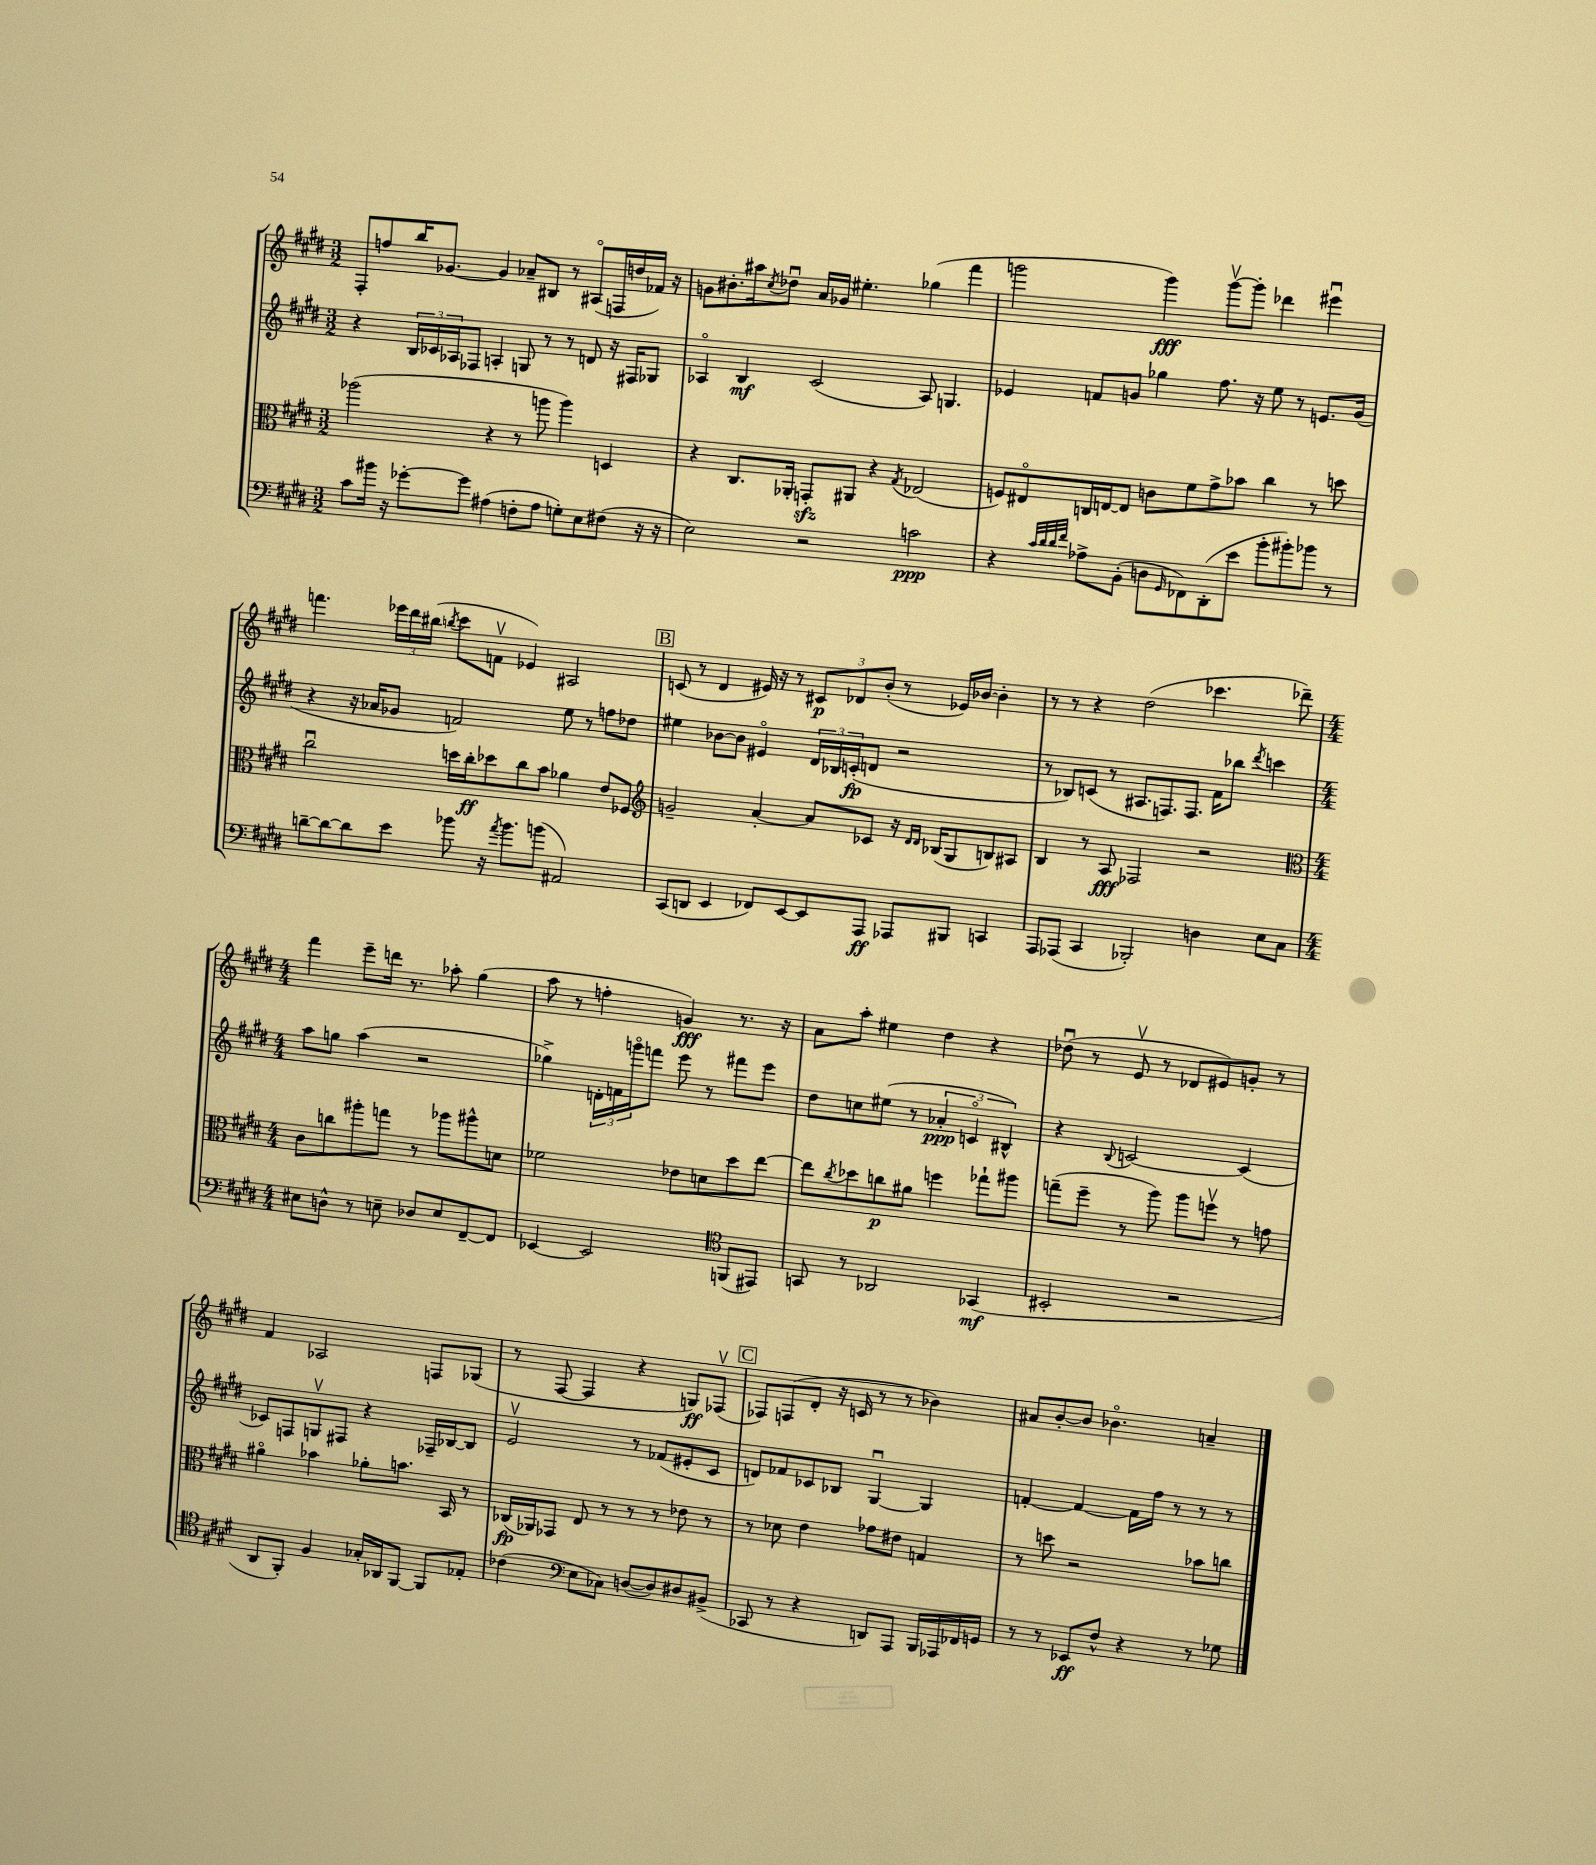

**kern	**dynam	**kern	**dynam	**kern	**dynam	**kern	**dynam
*part4	*part4	*part3	*part3	*part2	*part2	*part1	*part1
*staff4	*staff4	*staff3	*staff3	*staff2	*staff2	*staff1	*staff1
*clefF4	*	*clefC3	*	*clefG2	*	*clefG2	*
*k[f#c#g#d#]	*	*k[f#c#g#d#]	*	*k[f#c#g#d#]	*	*k[f#c#g#d#]	*
*M3/2	*	*M3/2	*	*M3/2	*	*M3/2	*
=9	=9	=9	=9	=9	=9	=9	=9
8c#\L	.	(2aa-X\	.	4r	.	8F#'/L	.
16b#X\Jk	.	.	.	.	.	8ffn/	.
16r	.	.	.	.	.	.	.
[8g-X'\L	.	.	.	24B/LL	.	16bb/K	.
.	.	.	.	24c-X/	.	.	.
.	.	.	.	.	.	[8.g-X/J	.
.	.	.	.	24A-X/J	.	.	.
8g-\J]	.	.	.	8F-X/J	.	.	.
(4A#X\	.	4r	.	4An'/	.	4g-/]	.
8Fn'\L	.	8r	.	8Gn/	.	8a-X~/L	.
8A#\J	.	8aan\	.	8r	.	8B#X/J	.
8Gn'\L)	.	4aa\)	.	8r	.	8r	.
8E\	.	.	.	8dn/	.	(8A#X/L	.
(8F#X\J	.	4Dn/	.	16r	.	16Fn/L	.
.	.	.	.	16F#X/KL	.	16ddn/	.
16r	.	.	.	8G-X/J	.	16f-X/JJ)	.
16r	.	.	.	.	.	16r	.
=10	=10	=10	=10	=10	=10	=10	=10
2E\)	.	4r	.	4A-X/	.	8gn\L	.
.	.	.	.	.	.	8.b#X'\	.
.	.	8.C#/L	.	4B/	mf	.	.
.	.	.	.	.	.	16aa#X\k	.
.	.	.	.	.	.	8qcc#/	.
.	.	.	.	.	.	8dd-Xu\J	.
.	.	16AA-X'/Jk	.	.	.	.	.
2r	.	8GGnzz'/L	.	(2c#/	.	16a/LL	.
.	.	.	.	.	.	16g-X/JJ	.
.	.	8AA#X/J	.	.	.	4.ee#X'\	.
.	.	4r	.	.	.	.	.
.	.	8qG#/	.	.	.	.	.
2cn\	ppp	(2E-X/	.	8A-/)	.	(4gg-X\	.
.	.	.	.	4.Gn/	.	.	.
.	.	.	.	.	.	4fff#\	.
=11	=11	=11	=11	=11	=11	=11	=11
4r	.	8Fn/L)	.	4e-X/	.	2gggn\	.
.	.	8E#X/	.	.	.	.	.
32qqc#/LLL	.	.	.	.	.	.	.
32qqd#/	.	.	.	.	.	.	.
32qqd#/	.	.	.	.	.	.	.
32qqf#/JJJ	.	.	.	.	.	.	.
8A-X^\L	.	16Cn/L	.	8fn/L	.	.	.
.	.	[16En/J	.	.	.	.	.
(8BB'\J	.	8E/J]	.	8gn/J	.	.	.
8Dn\L	.	8cn\L	.	4gg-X\	.	4ggg\)	fff
16qqGG#/	.	.	.	.	.	.	.
8FF-X\)	.	8f#\	.	.	.	.	.
(8DD#'\	.	8g#^\	.	8.ff#\	.	[8gggv\L	.
8e\J	.	8b-X\J	.	.	.	8ggg'\J]	.
.	.	.	.	16r	.	.	.
8b'\L	.	4cc#\	.	8ee\	.	4ddd-X\	.
8b#X'\)	.	.	.	8r	.	.	.
8b-X\J	.	8r	.	8.en/L	.	4eee#Xu\	.
8r	.	8ddn\	.	.	.	.	.
.	.	.	.	(16g/Jk	.	.	.
!!LO:LB:g=z
=12	=12	=12	=12	=12	=12	=12	=12
[8dn~\L	.	2cc#u\	.	4r	.	4.fffn\	.
8d\_	.	.	.	.	.	.	.
8d\]	.	.	.	16r	.	.	.
.	.	.	.	16a-X/KL	.	.	.
8e\J	.	.	.	8g-X/J	.	24eee-X\LL	.
.	.	.	.	.	.	24ddd#\	.
.	.	.	.	.	.	(24bb#X\JJ	.
.	.	.	.	.	.	8qbbn/	.
8b-X\	.	16ddn\LL	.	2fn/)	.	8ccc#\L	.
.	.	16cc#'\J	ff	.	.	.	.
16r	.	8dd-X\	.	.	.	8fnv\J	.
8qa/	.	.	.	.	.	.	.
8.b-\L	.	.	.	.	.	.	.
.	.	8cc#\	.	.	.	4e-X/)	.
(8bn\J	.	8b\J	.	.	.	.	.
2AA#X/)	.	4a-X\	.	8ee\	.	2A#X/	.
.	.	.	.	8r	.	.	.
.	.	8e/L	.	8ffn\L	.	.	.
.	.	8F-X/J	.	8dd-X\J	.	.	.
!!LO:REH:place=s1:t=B
=13	=13	=13	=13	=13	=13	=13	=13
*	*	*clefG2	*	*	*	*	*
(8CC#/L	.	2gn~/	.	4ee#X\	.	(8cn/	.
8DDn/J	.	.	.	.	.	8r	.
4EE/	.	.	.	[8b-X\L	.	4d#/	.
.	.	.	.	8b-\J]	.	.	.
8FF-X/L)	.	[4a'/	.	4e#X/	.	16e#X/)	.
.	.	.	.	.	.	16r	.
[8EE/	.	.	.	.	.	8r	.
8EE/]	.	8a/L]	.	24d#/LL	.	12c#X/L	p
.	.	.	.	24B-X/	.	.	.
.	.	.	.	(24cn'/J	fp	12d-X/	.
8AAA/J	ff	8c-X/J	.	8dn/J	.	.	.
.	.	.	.	.	.	(12b'/J	.
8AAA-X/L	.	16r	.	2r	.	8r	.
.	.	16qqd#/LL	.	.	.	.	.
.	.	16qqd#/JJ	.	.	.	.	.
.	.	(16B-X/KL	.	.	.	.	.
8BBB#X/J	.	8G#/	.	.	.	16e-X/LL)	.
.	.	.	.	.	.	[16b-X/JJ	.
4CCn/	.	8Bn/)	.	.	.	4b-'\]	.
.	.	8A#X/J	.	.	.	.	.
=14	=14	=14	=14	=14	=14	=14	=14
8AAA/L	.	4B/	.	8r	.	8r	.
(8AAA-X/J	.	.	.	8B-X/L)	.	8r	.
4CC#/	.	8r	.	(8cn/J	.	4r	.
.	.	8A/	fff	8r	.	.	.
2BBB-X'/)	.	2F-X/	.	8.A#X/L	.	(2dd#\	.
.	.	.	.	8.Fn/)	.	.	.
.	.	.	.	8.F/J	.	.	.
4Dn\	.	2r	.	.	.	4.ccc-X\	.
.	.	.	.	16f#\KL	.	.	.
.	.	.	.	8bb-X\J	.	.	.
.	.	.	.	8qddd#/	.	.	.
8E\L	.	.	.	4cccn\	.	.	.
8C#\J	.	.	.	.	.	8ddd-X~\)	.
!!LO:LB:g=z
=15	=15	=15	=15	=15	=15	=15	=15
*	*	*clefC3	*	*	*	*	*
*M4/4	*	*M4/4	*	*M4/4	*	*M4/4	*
8E#X\L	.	8c#\L	.	8aa\L	.	4fff#\	.
8Dn^^\J	.	8ccn\	.	8ggn\J	.	.	.
8r	.	8aa#X'\	.	(4aa\	.	8eee~\L	.
8En~\	.	8ggn\J	.	.	.	16dddn\Jk	.
.	.	.	.	.	.	8.r	.
8D-X/L	.	8r	.	2r	.	.	.
8E/	.	8aa-X\L	.	.	.	8aa-X'\	.
[8FF#~/	.	8aa#X^^\	.	.	.	(4gg#\	.
8FF#/J]	.	8dn\J	.	.	.	.	.
=16	=16	=16	=16	=16	=16	=16	=16
[4EE-X/	.	2f-X\	.	4gg-X^\)	.	8aa\	.
.	.	.	.	.	.	8r	.
2EE-/]	.	.	.	24dn'\LL	.	4ffn'\	.
.	.	.	.	24fn\	.	.	.
.	.	.	.	24gggn\J	.	.	.
.	.	.	.	8fffn\J	.	.	.
.	.	8e-X\L	.	8eee\	.	4gn/)	fff
.	.	8dn\	.	8r	.	.	.
*clefC4	*	*	*	*	*	*	*
(8FFn/L	.	8dd#\	.	8fff#X\L	.	8.r	.
8EE#X/J)	.	[8ee\J	.	8eee\J	.	.	.
.	.	.	.	.	.	16r	.
=17	=17	=17	=17	=17	=17	=17	=17
8GGn/	.	8ee\L]	.	8dd#\L	.	8a\L	.
.	.	8qcc#/	.	.	.	.	.
8r	.	8dd-X\	.	8ccn\	.	8aa'\J	.
2AA-X/	.	8ccn\	p	(8ee#X\J	.	4ee#X\	.
.	.	8a#X\J	.	8r	.	.	.
.	.	4ffn\	.	6a-X'/	ppp	4dd#\	.
.	.	.	.	6cn/	.	.	.
(4GG-X/	mf	8gg-X`\L	.	.	.	4r	.
.	.	.	.	6B#X^^/)	.	.	.
.	.	8aa#X\J	.	.	.	.	.
=18	=18	=18	=18	=18	=18	=18	=18
2BB#X'/	.	(8ggn~\L	.	4r	.	(8dd-Xu\	.
.	.	8ff#~\J	.	.	.	8r	.
.	.	.	.	8qqB/	.	.	.
.	.	8r	.	[2cn/	.	8ev/	.
.	.	8aa\)	.	.	.	8r	.
2r	.	8aa\L	.	.	.	8d-X/L	.
.	.	8ffnv\J	.	.	.	8e#X/)	.
.	.	8r	.	(4c/]	.	8gn'/J	.
.	.	8gn\	.	.	.	8r	.
!!LO:LB:g=z
=19	=19	=19	=19	=19	=19	=19	=19
8AA/L	.	4a#X\	.	8c-X/L)	.	4f#/	.
8FF#'/J)	.	.	.	8Fn/	.	.	.
4F#/	.	4b-X\	.	8Gnv/	.	2A-X/	.
.	.	.	.	8F#X/J	.	.	.
16G-X'/LL	.	8a-X'\L	.	4r	.	.	.
16AA-X/J	.	.	.	.	.	.	.
[8FF#/J	.	8.bn\J	.	.	.	.	.
8FF#/L]	.	.	.	16F-X~/LL	.	8Fn/L	.
.	.	16BB/	.	[16B-X/J	.	.	.
8E-X'/J	.	8r	.	8B-/J]	.	(8G-X/J	.
=20	=20	=20	=20	=20	=20	=20	=20
(4c-X\	.	(16C-X/LL	fp	2ev/	.	8r	.
.	.	16AA-X/J)	.	.	.	.	.
.	.	8GG-X/J	.	.	.	[8F#/	.
*clefF4	*	*	*	*	*	*	*
8E\L	.	8E/	.	.	.	4F#/]	.
8C-X\J)	.	8r	.	.	.	.	.
([8Dn/L	.	8r	.	8r	.	4r	.
8D/])	.	8r	.	(8f-X/L	.	.	.
8D#X/	.	8e-X\	.	8e#X'/	.	8Gn/L)	ff
(8BB#X^/J	.	8r	.	8c#/J	.	(8F-Xv/J	.
!!LO:REH:place=s1:t=C
=21	=21	=21	=21	=21	=21	=21	=21
8CC-X/	.	8r	.	8dn/L)	.	8F-X/L)	.
8r	.	8d-X\	.	8f-X/	.	(8Fn/	.
4r	.	4e\	.	8c-X/	.	8d#'/J	.
.	.	.	.	8B-X/J	.	16r	.
.	.	.	.	.	.	16cn/	.
8DDn/L)	.	8g-X\L	.	[4G#u/	.	8r	.
8AAA/J	.	8e#X\J	.	.	.	8r	.
16BBB/LL	.	4Gn/	.	4G#/]	.	4b-X\)	.
16AAA-X/	.	.	.	.	.	.	.
16FF-X/	.	.	.	.	.	.	.
16GGn/JJ	.	.	.	.	.	.	.
=22	=22	=22	=22	=22	=22	=22	=22
8r	.	8r	.	[4fn'/	.	8a#X/L	.
8r	.	8ddn\	.	.	.	[8b'/	.
8EE-X/L	ff	2r	.	4f/_	.	8b/J]	.
8F#^^/J	.	.	.	.	.	4.b-X\	.
4r	.	.	.	16f\LL]	.	.	.
.	.	.	.	16ff#\JJ	.	.	.
.	.	.	.	8r	.	.	.
8r	.	8b-X\L	.	8r	.	4an~/	.
8G-X\	.	8ccn\J	.	8r	.	.	.
==	==	==	==	==	==	==	==
*-	*-	*-	*-	*-	*-	*-	*-
